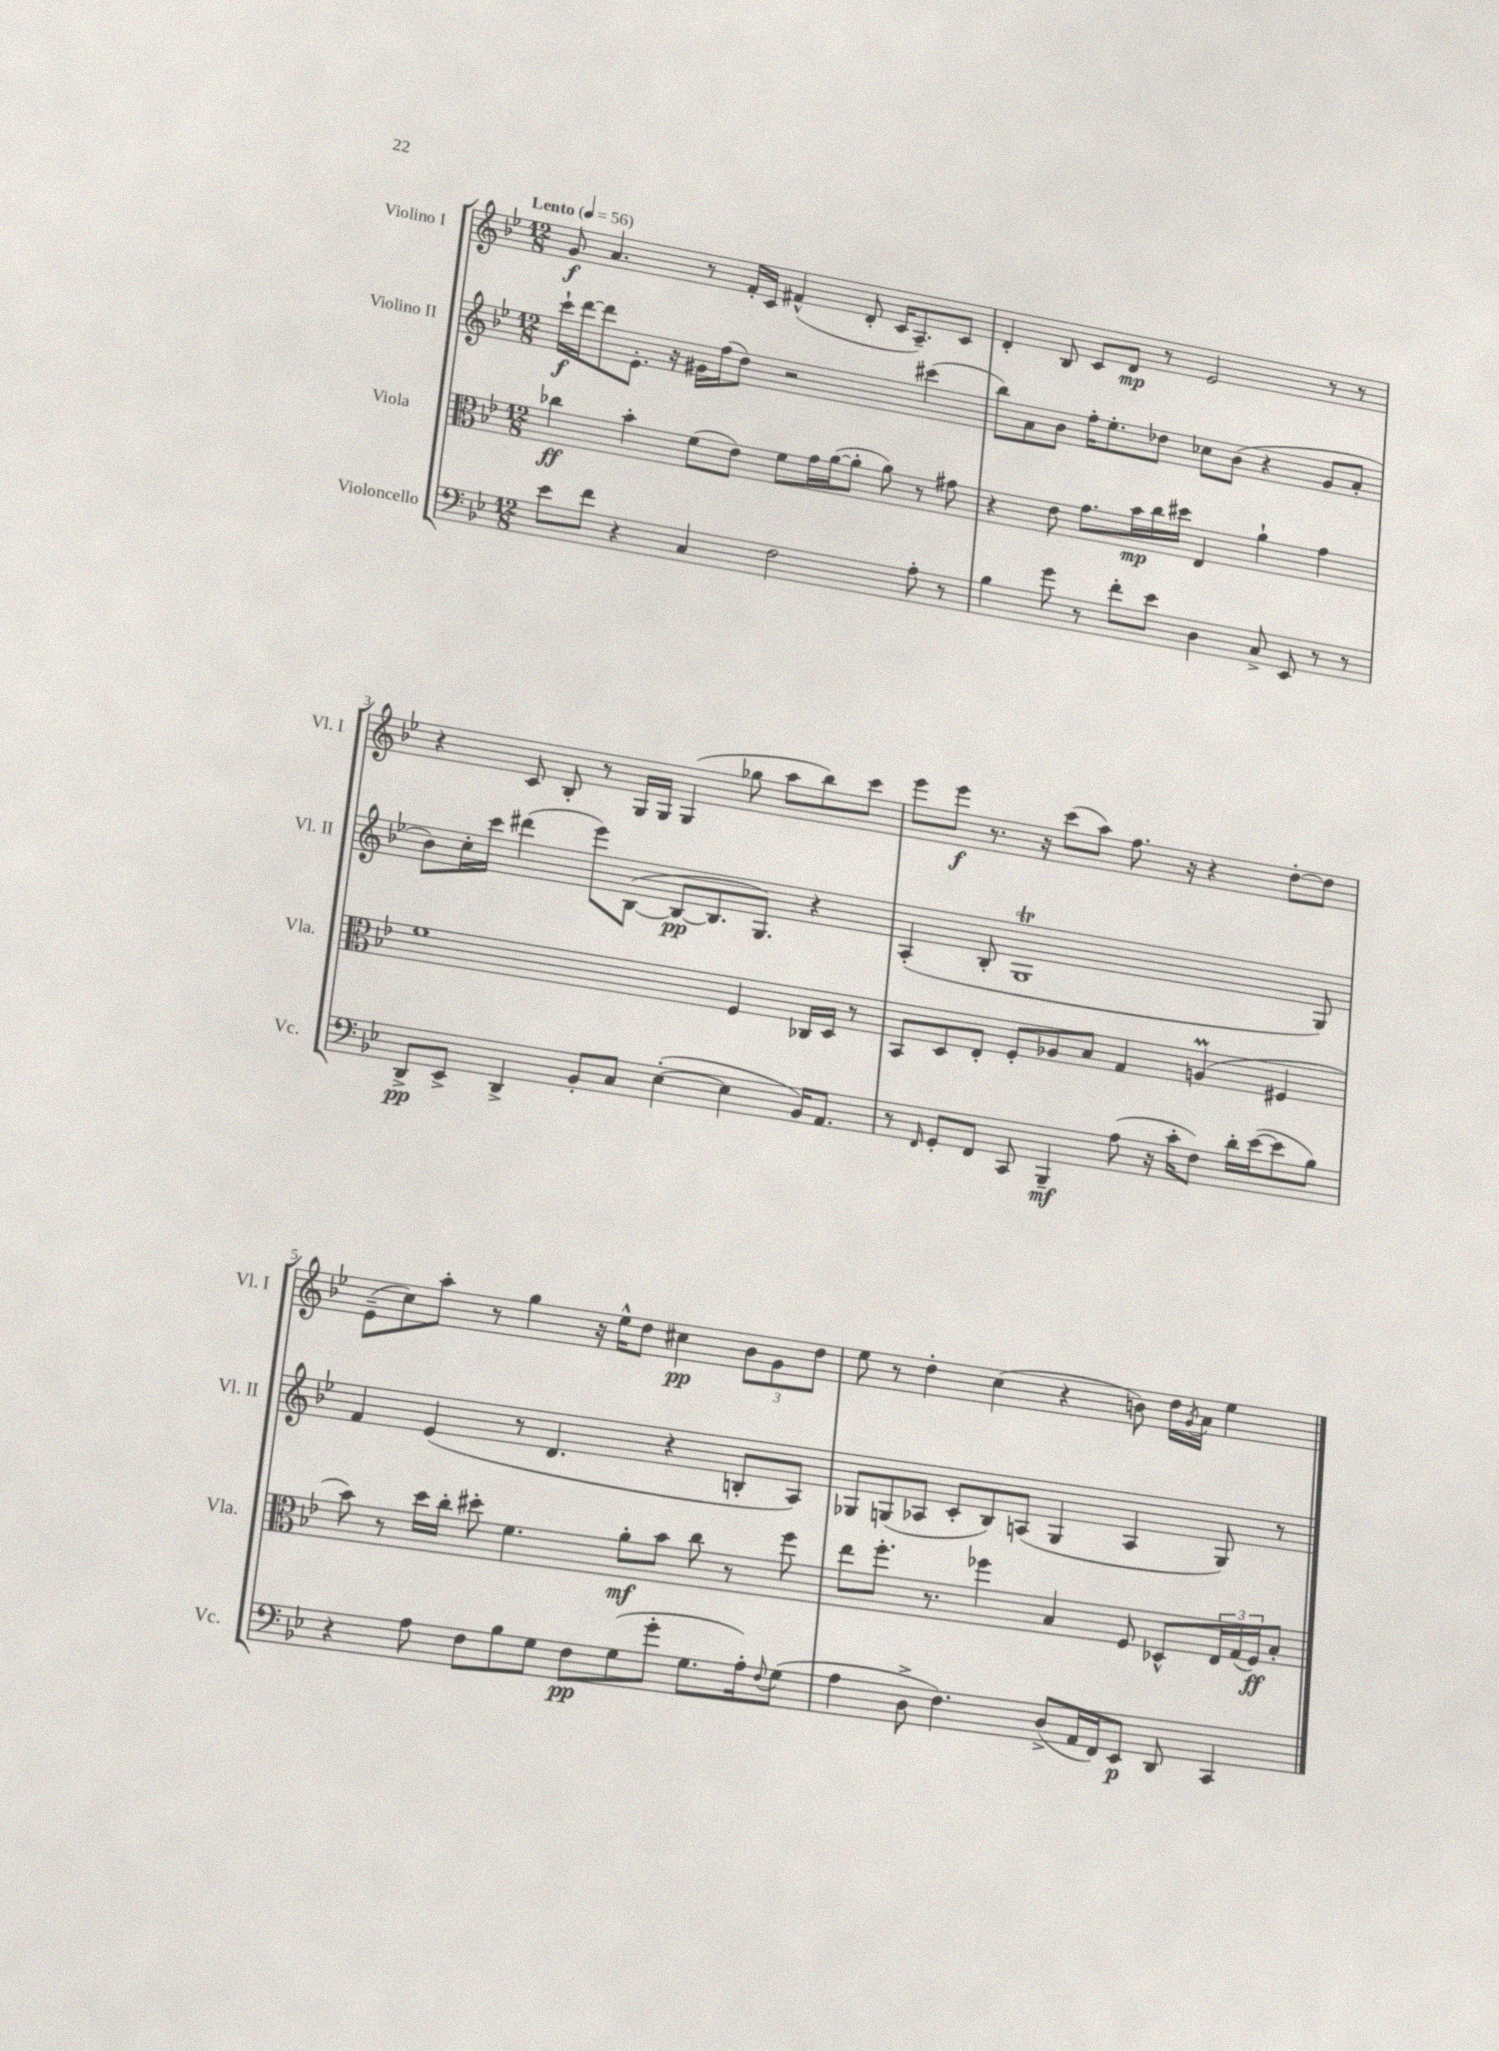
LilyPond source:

<<
\new StaffGroup <<
\new Staff = "s0" \with { instrumentName = "Violino I" shortInstrumentName = "Vl. I" } {
    \clef treble \key bes \major \numericTimeSignature \time 12/8 \tempo "Lento" 4 = 56
    g'8\f a'4. r8 f'16-. c'16 fis'4-^( d'8-. c'16 a8.--) c'8 |
    d'4-. bes8 c'8 d'8\mp r8 ees'2 r8 r8 |
    r4 c'8 bes8-. r8 g16 g16 g4( ges''8 a''8 bes''8) c'''8 |
    ees'''8 ees'''8\f r8. r16 c'''8( a''8) f''8. r16 r4 d''8~-. d''8 |
    ees'8--( c''8) a''8-. r8 g''4 r16 ees''16-^ d''8 cis''4\pp \tuplet 3/2 { bes'8 g'8 d''8 } |
    ees''8 r8 d''4-. c''4( r4 b'8) d''16 \acciaccatura { g'8 } a'16 ees''4 \bar "|." |
}
\new Staff = "s1" \with { instrumentName = "Violino II" shortInstrumentName = "Vl. II" } {
    \clef treble \key bes \major \numericTimeSignature \time 12/8
    c'''16-!\f d'''16~ d'''8 ees'8.-. r16 gis'16 f''16( d''8) r2 cis'''4( |
    bes''8) a'8 bes'8 f''16-. ees''8.-. des''8 ces''8 bes'8( r4 g'8 a'8-. |
    bes'8) c''16-. c'''16 dis'''4( ees'''8) bes8~( bes8~\pp bes8. g8.) r4 |
    a4-.( bes8-. g1\trill g8) |
    f'4 ees'4( r8 d'4. r4 b8-. a8) |
    ges8 g8( aes8 c'8-. bes8) a8( g4 a4 g8) r8 \bar "|." |
}
\new Staff = "s2" \with { instrumentName = "Viola" shortInstrumentName = "Vla." } {
    \clef alto \key bes \major \numericTimeSignature \time 12/8
    ces''4\ff bes'4-. f'8( ees'8) f'8 g'16 a'16~( a'8-. a'8) r8 gis'8 |
    r4 ees'8 g'8. bes'16\mp c''16 dis''16 ees4 a'4-! g'4 |
    f'1 f4 ces16 d16 r8 |
    bes,8 d8 ees8-. f8-. aes8 bes8 g4 a4\prall( fis4 |
    bes'8) r8 d''16 c''16-. dis''8-. f'4. a'8-.\mf bes'8 c''8 r8 f''8 |
    ees''8 f''8.-. r8. fes''4 bes4 f8 des8-^ \tuplet 3/2 { ees16 g16( f16\ff) } bes8-. \bar "|." |
}
\new Staff = "s3" \with { instrumentName = "Violoncello" shortInstrumentName = "Vc." } {
    \clef bass \key bes \major \numericTimeSignature \time 12/8
    ees'8 f'8 r4 c4 f2 a8-. r8 |
    bes4 g'8 r8 f'8-. ees'8 d4 c8-> ees,8 r8 r8 |
    d,8->\pp ees,8-> d,4-> bes,8-. c8 ees4~-.( ees4 bes,16) a,8. |
    r8 \grace { f,16 } g,8-. f,8 c,8 bes,,4--\mf a8( r16 c'16-. f8) d'16-. ees'16~( ees'8 bes8) |
    r4 a8 f8 bes8 g8 f8\pp g8( g'8-. g8. a16-.) \appoggiatura { f8 } g8( |
    a4 d8-> f4.) d8->( a,16 f,16) ees,8\p d,8 c,4 \bar "|." |
}
>>
>>
